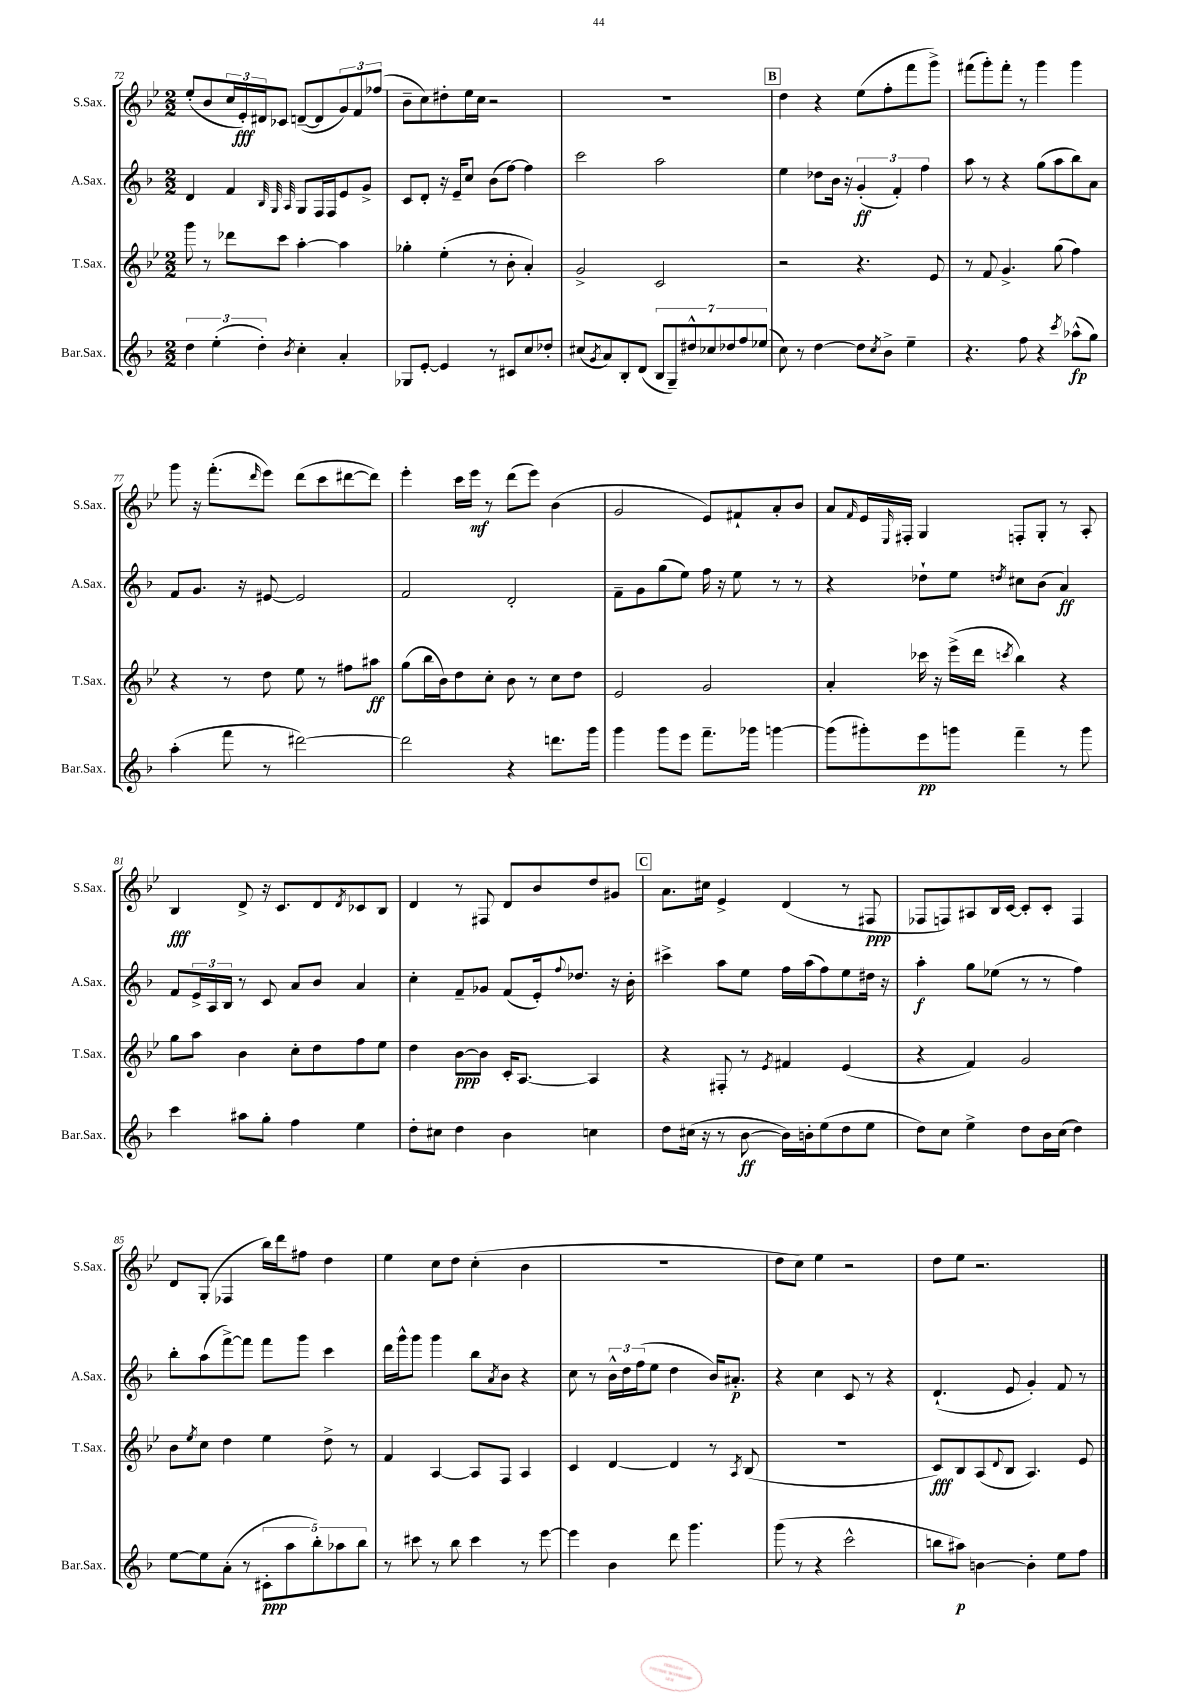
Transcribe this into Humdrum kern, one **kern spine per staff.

**kern	**dynam	**kern	**dynam	**kern	**dynam	**kern	**dynam
*part4	*part4	*part3	*part3	*part2	*part2	*part1	*part1
*staff4	*staff4	*staff3	*staff3	*staff2	*staff2	*staff1	*staff1
*I"Bar.Sax.	*	*I"T.Sax.	*	*I"A.Sax.	*	*I"S.Sax.	*
*I'Bar.Sax.	*	*I'T.Sax.	*	*I'A.Sax.	*	*I'S.Sax.	*
*clefG2	*	*clefG2	*	*clefG2	*	*clefG2	*
*k[b-]	*	*k[b-e-]	*	*k[b-]	*	*k[b-e-]	*
*M2/2	*	*M2/2	*	*M2/2	*	*M2/2	*
=72	=72	=72	=72	=72	=72	=72	=72
6dd\	.	8ggg\	.	4d/	.	(8ee-'/L	.
.	.	8r	.	.	.	8b-/	.
(6ee'\	.	.	.	.	.	.	.
.	.	8ddd-X\L	.	4f/	.	24cc/L	.
.	.	.	.	.	.	24e-'/)	fff
6dd'\)	.	.	.	.	.	24d#X/J	.
.	.	8ccc\J	.	.	.	8c-X/J	.
.	.	.	.	32qqB-/	.	.	.
.	.	.	.	32qqG/	.	.	.
8qb-/	.	.	.	32qqA/	.	.	.
4cc'\	.	[4aa'\	.	8G/L	.	([8dn~/L	.
.	.	.	.	16F/L	.	8d/]	.
.	.	.	.	16F/J	.	.	.
4a'/	.	4aa\]	.	8e/	.	12g/)	.
.	.	.	.	.	.	12f/	.
.	.	.	.	8g^/J	.	.	.
.	.	.	.	.	.	(12ff-X/J	.
=73	=73	=73	=73	=73	=73	=73	=73
8G-X/L	.	4gg-X'\	.	8c/L	.	8b-~\L	.
[8e'/J	.	.	.	8d'/J	.	8cc\)	.
4e/]	.	(4ee-'\	.	16r	.	8dd#X'\	.
.	.	.	.	16e~/KL	.	.	.
.	.	.	.	8cc/J	.	16ee-\L	.
.	.	.	.	.	.	16cc\JJ	.
8r	.	8r	.	(8b-\L	.	2r	.
8c#X/L	.	8b-'\	.	[8ff\J)	.	.	.
8cc/	.	4a'/)	.	4ff\]	.	.	.
8dd-X'/J	.	.	.	.	.	.	.
=74	=74	=74	=74	=74	=74	=74	=74
(8cc#X/L	.	2g^/	.	2ccc\	.	1r	.
8qg/	.	.	.	.	.	.	.
8a/)	.	.	.	.	.	.	.
8B-'/	.	.	.	.	.	.	.
(8d/J	.	.	.	.	.	.	.
14B-/L	.	2c/	.	2aa\	.	.	.
14G~/)	.	.	.	.	.	.	.
14dd#X^^/	.	.	.	.	.	.	.
14cc-X/	.	.	.	.	.	.	.
14dd-X/	.	.	.	.	.	.	.
14ff/	.	.	.	.	.	.	.
(14ee-X/J	.	.	.	.	.	.	.
!!LO:REH:place=s1:t=B
=75	=75	=75	=75	=75	=75	=75	=75
8cc\)	.	2r	.	4ee\	.	4dd\	.
8r	.	.	.	.	.	.	.
[4dd\	.	.	.	8dd-X\L	.	4r	.
.	.	.	.	16b-\Jk	.	.	.
.	.	.	.	16r	.	.	.
8dd\L]	.	4.r	.	(6g'/	ff	(8ee-\L	.
8qcc/	.	.	.	.	.	.	.
8b-^\J	.	.	.	.	.	8ff'\	.
.	.	.	.	6f'/)	.	.	.
4ee~\	.	.	.	.	.	8fff\	.
.	.	.	.	6ff\	.	.	.
.	.	8e-/	.	.	.	8ggg^\J)	.
=76	=76	=76	=76	=76	=76	=76	=76
4.r	.	8r	.	8aa\	.	(8fff#X\L	.
.	.	8f/	.	8r	.	8ggg'\)	.
.	.	4.g^/	.	4r	.	8fff#'\J	.
8ff\	.	.	.	.	.	8r	.
4r	.	.	.	(8gg\L	.	4ggg\	.
.	.	(8gg\	.	8aa\	.	.	.
8qccc/	.	.	.	.	.	.	.
(8aa-X^^\L	fp	4ff\)	.	8bb-\)	.	4ggg\	.
8gg\J)	.	.	.	8a\J	.	.	.
!!LO:LB:g=z
=77	=77	=77	=77	=77	=77	=77	=77
(4aa'\	.	4r	.	8f/L	.	8ggg\	.
.	.	.	.	8.g/J	.	16r	.
.	.	.	.	.	.	(8.fff'\L	.
8fff\	.	8r	.	.	.	.	.
.	.	.	.	16r	.	.	.
.	.	.	.	.	.	16qqddd/	.
8r	.	8dd\	.	[8e#X/	.	8eee-\J)	.
[2ddd#X\)	.	8ee-\	.	2e#/]	.	(8ddd\L	.
.	.	8r	.	.	.	8ccc\	.
.	.	8ff#X\L	.	.	.	[8ddd#X\	.
.	.	8aa#X\J	ff	.	.	8ddd#\J])	.
=78	=78	=78	=78	=78	=78	=78	=78
2ddd#\]	.	(8gg\L	.	2f/	.	4eee-'\	.
.	.	16bb-\L	.	.	.	.	.
.	.	16b-\J)	.	.	.	.	.
.	.	8dd\	.	.	.	16ccc\LL	.
.	.	.	.	.	.	16eee-\JJ	mf
.	.	8cc'\J	.	.	.	8r	.
4r	.	8b-\	.	2d'/	.	(8ddd\L	.
.	.	8r	.	.	.	8eee-\J)	.
8.dddn\L	.	8cc\L	.	.	.	(4b-\	.
.	.	8dd\J	.	.	.	.	.
16ggg\Jk	.	.	.	.	.	.	.
=79	=79	=79	=79	=79	=79	=79	=79
4ggg\	.	2e-/	.	8f~\L	.	2g/	.
.	.	.	.	8g\	.	.	.
8ggg\L	.	.	.	(8gg\	.	.	.
8eee\J	.	.	.	8ee\J)	.	.	.
8.fff~\L	.	2g/	.	16ff\	.	8e-/L)	.
.	.	.	.	16r	.	.	.
.	.	.	.	8ee\	.	8f#X`/	.
16ggg-X\Jk	.	.	.	.	.	.	.
[4gggn\	.	.	.	8r	.	8a'/	.
.	.	.	.	8r	.	8b-/J	.
=80	=80	=80	=80	=80	=80	=80	=80
(8ggg\L]	.	4a'/	.	4r	.	8a/L	.
.	.	.	.	.	.	16qqf/	.
8ggg#X'\)	.	.	.	.	.	16e-/L	.
.	.	.	.	.	.	16qqE-/	.
.	.	.	.	.	.	16F#X'/JJ	.
8eee\	pp	16ccc-X\	.	8dd-X`\L	.	4G/	.
.	.	16r	.	.	.	.	.
8gggn\J	.	(16eee-^\LL	.	8ee\J	.	.	.
.	.	16ddd\JJ	.	.	.	.	.
.	.	8qcccn/	.	8qddn/	.	.	.
4fff~\	.	4bb-\)	.	8cc#X\L	.	8Fn'/L	.
.	.	.	.	(8b-\J	.	8G'/J	.
8r	.	4r	.	4a/)	ff	8r	.
8ggg\	.	.	.	.	.	8A'/	.
!!LO:LB:g=z
=81	=81	=81	=81	=81	=81	=81	=81
4ccc\	.	8gg\L	.	8f/L	.	4B-/	fff
.	.	8aa\J	.	24e^/L	.	.	.
.	.	.	.	24A/	.	.	.
.	.	.	.	24B-/JJ	.	.	.
8aa#X\L	.	4b-\	.	8r	.	8d^/	.
8gg'\J	.	.	.	8c/	.	16r	.
.	.	.	.	.	.	8.c/L	.
4ff\	.	8cc'\L	.	8a/L	.	.	.
.	.	8dd\	.	8b-/J	.	8d/	.
.	.	.	.	.	.	8qd/	.
4ee\	.	8ff\	.	4a/	.	8c-X/	.
.	.	8ee-\J	.	.	.	8B-/J	.
=82	=82	=82	=82	=82	=82	=82	=82
8dd'\L	.	4dd\	.	4cc'\	.	4d/	.
8cc#X\J	.	.	.	.	.	.	.
4dd\	.	[8b-\L	ppp	8f~/L	.	8r	.
.	.	8b-\J]	.	8g-X/J	.	8F#X/	.
4b-\	.	16c'/KL	.	(8f/L	.	8d/L	.
.	.	[8.A/J	.	.	.	.	.
.	.	.	.	16e'/k)	.	8b-/	.
.	.	.	.	8qqff/	.	.	.
.	.	.	.	8.dd-X/J	.	.	.
4ccn\	.	4A/]	.	.	.	8dd/	.
.	.	.	.	16r	.	8g#X/J	.
.	.	.	.	16b-'\	.	.	.
!!LO:REH:place=s1:t=C
=83	=83	=83	=83	=83	=83	=83	=83
8dd\L	.	4r	.	4ccc#X^\	.	8.a\L	.
(16cc#X\Jk	.	.	.	.	.	.	.
16r	.	.	.	.	.	16cc#X\Jk	.
8r	.	8F#X'/	.	8aa\L	.	4e-^/	.
[8b-\	ff	8r	.	8ee\J	.	.	.
.	.	8qe-/	.	.	.	.	.
16b-\LL])	.	4f#X/	.	16ff\LL	.	(4d/	.
16bn'\J	.	.	.	(16aa\J	.	.	.
(8ee\	.	.	.	8ff\)	.	.	.
8dd\	.	(4e-/	.	8ee\	.	8r	.
8ee\J	.	.	.	16dd#X\Jk	.	8F#X/	ppp
.	.	.	.	16r	.	.	.
=84	=84	=84	=84	=84	=84	=84	=84
8dd\L)	.	4r	.	4aa'\	f	8F-X/L	.
8cc\J	.	.	.	.	.	8Fn/)	.
4ee^\	.	4f/)	.	8gg\L	.	8A#X/	.
.	.	.	.	(8ee-X\J	.	16B-/L	.
.	.	.	.	.	.	[16c/JJ	.
8dd\L	.	2g/	.	8r	.	8c'/L]	.
16b-\L	.	.	.	8r	.	8c'/J	.
(16cc\JJ	.	.	.	.	.	.	.
4dd\)	.	.	.	4ff\)	.	4F/	.
!!LO:LB:g=z
=85	=85	=85	=85	=85	=85	=85	=85
[8ee\L	.	8b-\L	.	8bb-'\L	.	8d/L	.
.	.	8qee-/	.	.	.	.	.
8ee\]	.	8cc\J	.	(8aa\	.	(8G'/J	.
(8a'\J	.	4dd\	.	[8fff^\)	.	4F-X/	.
8r	.	.	.	8fff\J]	.	.	.
10c#X'\L	ppp	4ee-\	.	8fff\L	.	16bb-\LL)	.
.	.	.	.	.	.	16ddd\J	.
10aa\	.	.	.	.	.	.	.
.	.	.	.	8ggg\J	.	8ff#X\J	.
10bb-'\)	.	.	.	.	.	.	.
.	.	8dd^\	.	4ccc\	.	4dd\	.
10aa-X\	.	.	.	.	.	.	.
.	.	8r	.	.	.	.	.
10bb-\J	.	.	.	.	.	.	.
=86	=86	=86	=86	=86	=86	=86	=86
8r	.	4f/	.	16ddd\LL	.	4ee-\	.
.	.	.	.	16ggg^^\J	.	.	.
8ccc#X\	.	.	.	8ggg\J	.	.	.
8r	.	[4A/	.	4ggg\	.	8cc\L	.
8bb-\	.	.	.	.	.	8dd\J	.
4ccc#\	.	8A/L]	.	8bb-\L	.	(4cc'\	.
.	.	.	.	8qa/	.	.	.
.	.	8F/J	.	8b-\J	.	.	.
8r	.	4A/	.	4r	.	4b-\	.
[8eee\	.	.	.	.	.	.	.
=87	=87	=87	=87	=87	=87	=87	=87
4eee\]	.	4c/	.	8cc\	.	1r	.
.	.	.	.	8r	.	.	.
4b-\	.	[4d/	.	24b-^^\LL	.	.	.
.	.	.	.	24dd\	.	.	.
.	.	.	.	(24ff\J	.	.	.
.	.	.	.	8ee\J	.	.	.
8ddd\	.	4d/]	.	4dd\	.	.	.
4.ggg\	.	.	.	.	.	.	.
.	.	8r	.	16b-/KL)	.	.	.
.	.	.	.	8.a#X'/J	p	.	.
.	.	8qA/	.	.	.	.	.
.	.	(8B-/	.	.	.	.	.
=88	=88	=88	=88	=88	=88	=88	=88
(8ggg\	.	1r	.	4r	.	8dd\L	.
8r	.	.	.	.	.	8cc\J)	.
4r	.	.	.	4cc\	.	4ee-\	.
2ccc^^\	.	.	.	8c/	.	2r	.
.	.	.	.	8r	.	.	.
.	.	.	.	4r	.	.	.
=89	=89	=89	=89	=89	=89	=89	=89
8bbn\L	.	8c/L)	fff	(4.d`/	.	8dd\L	.
8aa#X\J)	p	8B-/	.	.	.	8ee-\J	.
[4bn\	.	(8A/	.	.	.	2.r	.
.	.	8qqd/	.	.	.	.	.
.	.	8B-/J	.	8e/	.	.	.
4b'\]	.	4.A/)	.	4g'/)	.	.	.
8ee\L	.	.	.	8f/	.	.	.
8ff\J	.	8e-/	.	8r	.	.	.
==	==	==	==	==	==	==	==
*-	*-	*-	*-	*-	*-	*-	*-
